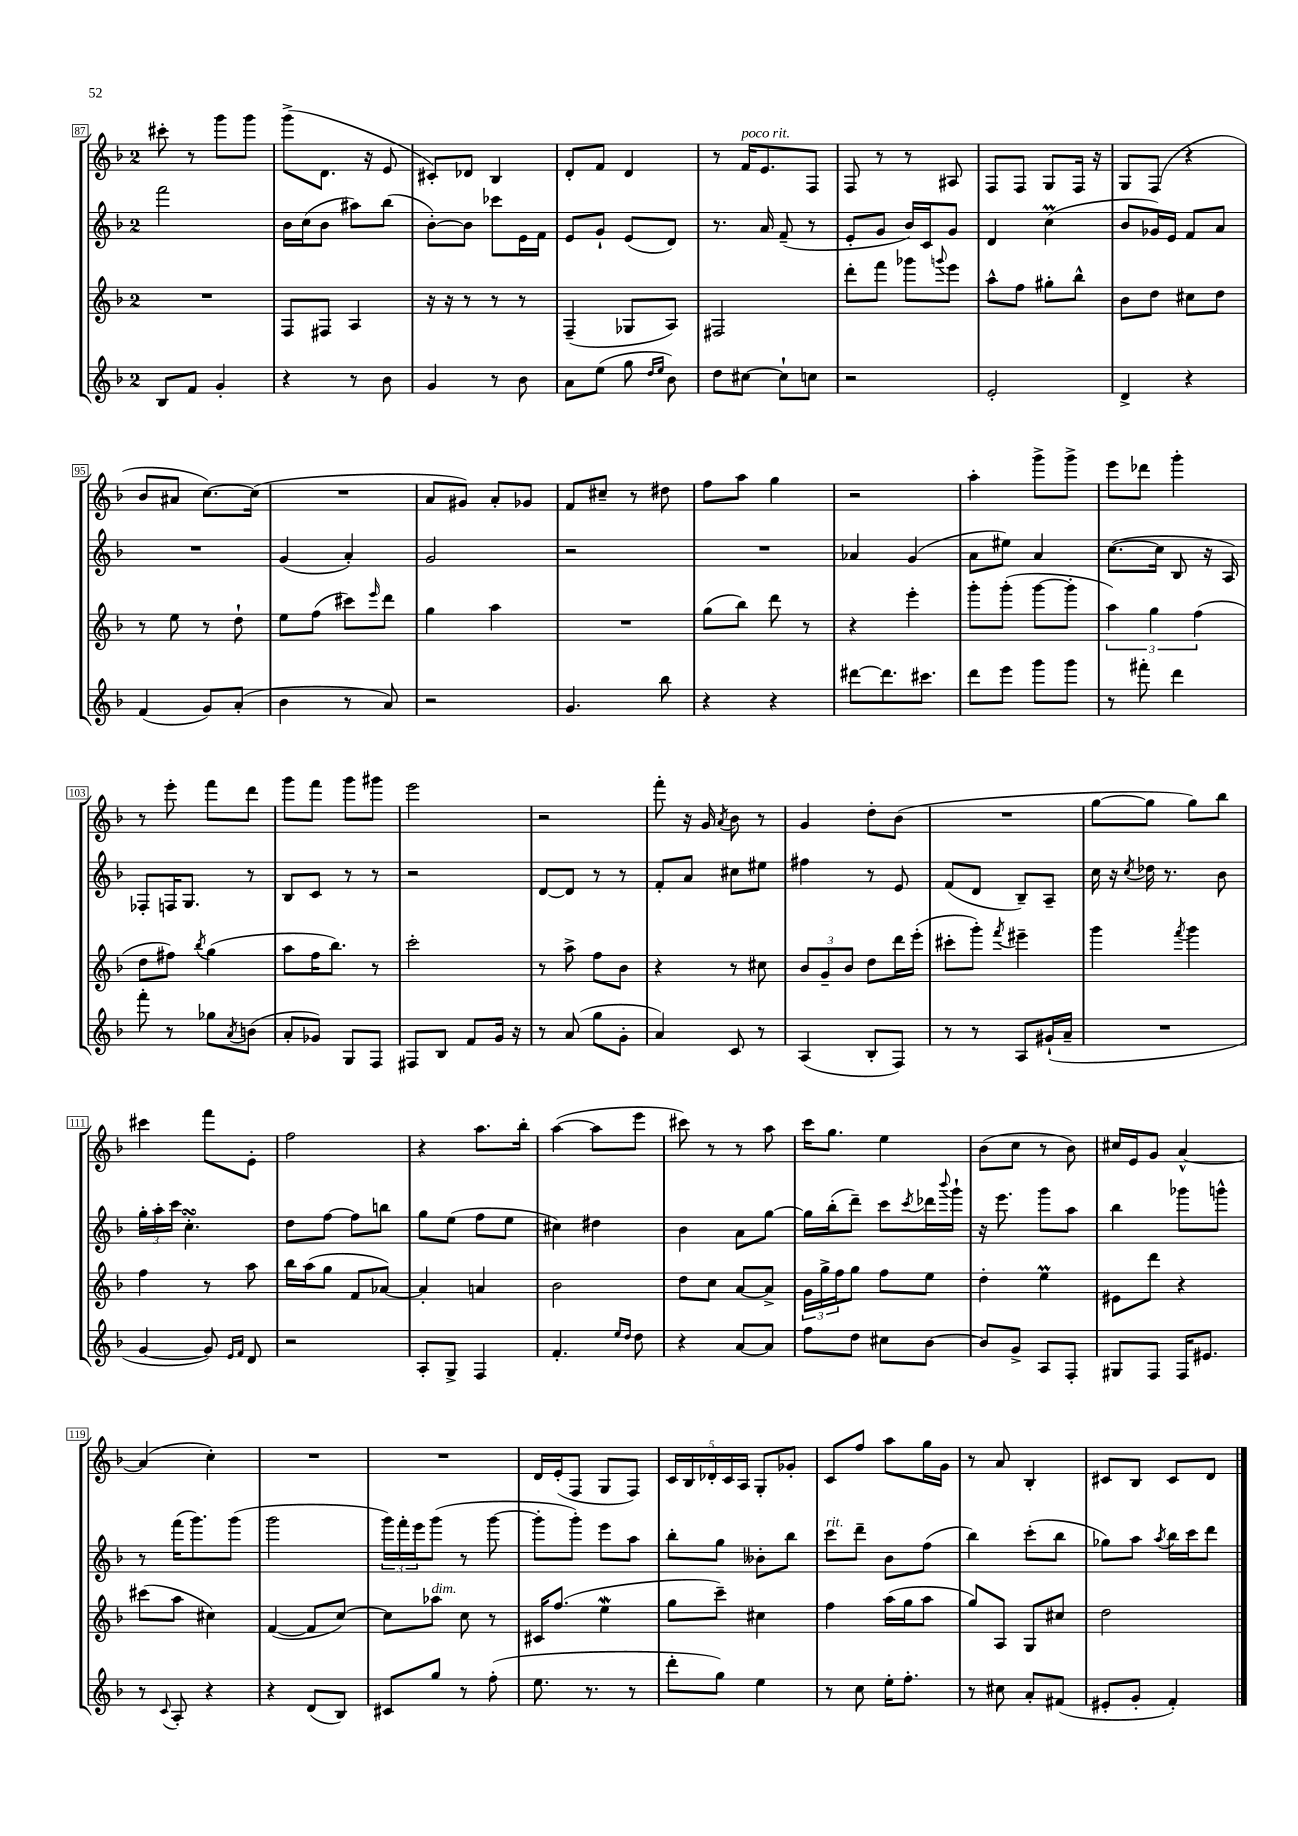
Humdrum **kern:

**kern	**kern	**kern	**kern
*staff4	*staff3	*staff2	*staff1
*clefG2	*clefG2	*clefG2	*clefG2
*k[b-]	*k[b-]	*k[b-]	*k[b-]
*M2/4	*M2/4	*M2/4	*M2/4
8B-	2r	2fff	8ccc#'
8f	.	.	8r
4g'	.	.	8ggg
.	.	.	8ggg
=	=	=	=
4r	8F	16b-	(8ggg^
.	.	(16cc	.
.	8F#	8b-	8.d
8r	4A	8aa#)	.
.	.	.	16r
8b-	.	(8bb-	8e
=	=	=	=
4g	16r	[8b-')	8c#')
.	16r	.	.
.	8r	8b-]	8d-
8r	8r	8ccc-	4B-
8b-	8r	16e	.
.	.	16f	.
=	=	=	=
8a	(4F~	8e	8d'
(8ee	.	8g`	8f
8gg	8G-	(8e	4d
16qqdd	.	.	.
16qqee	.	.	.
8b-)	8A)	8d)	.
=	=	=	=
8dd	2F#	8.r	8r
[8cc#	.	.	16f
.	.	16a	8.e
8cc#`]	.	(8f~	.
8cc	.	8r	8F
=	=	=	=
2r	8ddd'	8e'	8F
.	8fff	8g	8r
.	8ggg-	16b-)	8r
.	.	16c	.
.	8qqggg	.	.
.	8eee	8g	8A#
=	=	=	=
2e'	8aa^^	4d	8F
.	8ff	.	8F
.	8gg#'	(4cc	8G
.	8bb-^^	.	16F
.	.	.	16r
=	=	=	=
4d^	8b-	8b-	8G
.	8dd	16g-)	(8F
.	.	16e	.
4r	8cc#	8f	4r
.	8dd	8a	.
=	=	=	=
(4f	8r	2r	8b-
.	8ee	.	8a#
8g)	8r	.	[8.cc)
(8a'	8dd`	.	.
.	.	.	(16cc]
=	=	=	=
4b-	8ee	(4g	2r
.	(8ff	.	.
8r	8ccc#)	4a')	.
.	16qqeee	.	.
8a)	8ddd	.	.
=	=	=	=
2r	4gg	2g	8a
.	.	.	8g#)
.	4aa	.	8a'
.	.	.	8g-
=	=	=	=
4.g	2r	2r	8f
.	.	.	8cc#~
.	.	.	8r
8bb-	.	.	8dd#
=	=	=	=
4r	(8gg	2r	8ff
.	8bb-)	.	8aa
4r	8ddd	.	4gg
.	8r	.	.
=	=	=	=
[8ddd#	4r	4a-	2r
8.ddd#]	.	.	.
.	4eee'	(4g	.
8.ccc#	.	.	.
=	=	=	=
8ddd	8ggg'	8a	4aa'
8eee	(8ggg'	8ee#)	.
8ggg	[8ggg	4a	8ggg^
8ggg	8ggg']	.	8ggg^
=	=	=	=
8r	6aa)	([8.cc	8eee
8fff#'	.	.	8ddd-
.	6gg	.	.
.	.	16cc]	.
4ddd	.	8B-	4ggg'
.	(6ff	.	.
.	.	16r	.
.	.	16A)	.
=	=	=	=
8fff'	8dd	8F-'	8r
8r	8ff#)	16F	8eee'
.	.	8.G	.
.	8qbb-	.	.
8gg-	(4gg	.	8fff
8qa	.	.	.
(8b	.	8r	8ddd
=	=	=	=
8a'	8aa	8B-	8ggg
8g-)	16ff	8c	8fff
.	8.bb-)	.	.
8G	.	8r	8ggg
8F	8r	8r	8ggg#
=	=	=	=
8F#	2ccc'	2r	2eee
8B-	.	.	.
8f	.	.	.
16g	.	.	.
16r	.	.	.
=	=	=	=
8r	8r	[8d	2r
(8a	8aa^	8d]	.
8gg	8ff	8r	.
8g'	8b-	8r	.
=	=	=	=
4a)	4r	8f'	8fff'
.	.	8a	16r
.	.	.	16g
.	.	.	8qa
8c	8r	8cc#	8b-
8r	8cc#	8ee#	8r
=	=	=	=
(4A	12b-	4ff#	4g
.	12g~	.	.
.	12b-	.	.
8B-'	8dd	8r	8dd'
8F)	16ddd	8e	(8b-
.	(16eee'	.	.
=	=	=	=
8r	8ccc#'	(8f	2r
8r	8ggg')	8d	.
.	8qfff	.	.
8A	4eee#~	8B-~)	.
(16g#`	.	8A~	.
16a~	.	.	.
=	=	=	=
2r	4ggg	16cc	[8gg
.	.	16r	.
.	.	8qcc	.
.	.	16dd-	8gg]
.	.	8.r	.
.	8qfff	.	.
.	4ggg	.	8gg)
.	.	8b-	8bb-
=	=	=	=
[4g	4ff	24gg'	4ccc#
.	.	24aa'	.
.	.	24ccc	.
.	.	4.cc'	.
8g])	8r	.	8fff
16qqe	.	.	.
16qqf	.	.	.
8d	8aa	.	8e'
=	=	=	=
2r	16bb-	8dd	2ff
.	(16aa	.	.
.	8gg	[8ff	.
.	8f	8ff]	.
.	[8a-)	8bb	.
=	=	=	=
8A'	4a-']	8gg	4r
8G^	.	(8ee	.
4F	4a	8ff	8.aa
.	.	8ee	.
.	.	.	16bb-'
=	=	=	=
4.f'	2b-	4cc#)	([4aa
.	.	4dd#	8aa]
16qqee	.	.	.
16qqdd	.	.	.
8dd	.	.	8eee
=	=	=	=
4r	8dd	4b-	8ccc#)
.	8cc	.	8r
[8a	[8a	8a	8r
8a]	8a^]	[8gg	8aa
=	=	=	=
8ff	24g	16gg]	16ccc
.	24gg^	.	.
.	.	(16bb-'	8.gg
.	24ff	.	.
8dd	8gg	8ddd~)	.
8cc#	8ff	8ccc	4ee
.	.	8qccc	.
[8b-	8ee	16ddd-	.
.	.	8qqbbb-	.
.	.	16ggg`	.
=	=	=	=
8b-]	4dd'	16r	(8b-
.	.	8.eee	.
8g^	.	.	8cc
8A	4ee	8ggg	8r
8F'	.	8aa	8b-)
=	=	=	=
8G#	8e#	4bb-	16cc#
.	.	.	16e
8F	8ddd	.	8g
16F	4r	8ggg-	[4a^^
8.e#	.	.	.
.	.	8ggg^^	.
=	=	=	=
8r	(8ccc#	8r	(4a]
8qqc	.	.	.
8A'	8aa	(16fff	.
.	.	8.ggg)	.
4r	4cc#)	.	4cc')
.	.	(8ggg	.
=	=	=	=
4r	([4f	2ggg	2r
(8d	8f]	.	.
8B-)	[8cc)	.	.
=	=	=	=
8c#	8cc]	24ggg)	2r
.	.	24fff'	.
.	.	24eee	.
8gg	8aa-	(8ggg	.
8r	8cc	8r	.
(8ff'	8r	[8ggg	.
=	=	=	=
8.ee	16c#	8ggg']	16d
.	(8.ff	.	(16e'
.	.	8ggg')	8F
8.r	.	.	.
.	4ee	8eee	8G
8r	.	8aa	8F)
=	=	=	=
8ddd'	8gg	8bb-'	20c
.	.	.	20B-
.	.	.	20d-'
8gg)	8ccc~)	8gg	.
.	.	.	20c
.	.	.	20A
4ee	4cc#	8b--'	8G'
.	.	8bb-	8g-'
=	=	=	=
8r	4ff	8ccc	8c
8cc	.	8ddd~	8ff
16ee'	(16aa	8b-	8aa
8.ff'	16gg	.	.
.	8aa	(8ff	16gg
.	.	.	16g
=	=	=	=
8r	8gg)	4bb-)	8r
8cc#	8A	.	8a
8a'	8G	(8ccc'	4B-'
(8f#	8cc#	8bb-	.
=	=	=	=
8e#'	2dd	8gg-)	8c#
8g'	.	8aa	8B-
.	.	8qaa	.
4f')	.	16bb-	8c#
.	.	16ccc	.
.	.	8ddd	8d
==	==	==	==
*-	*-	*-	*-
